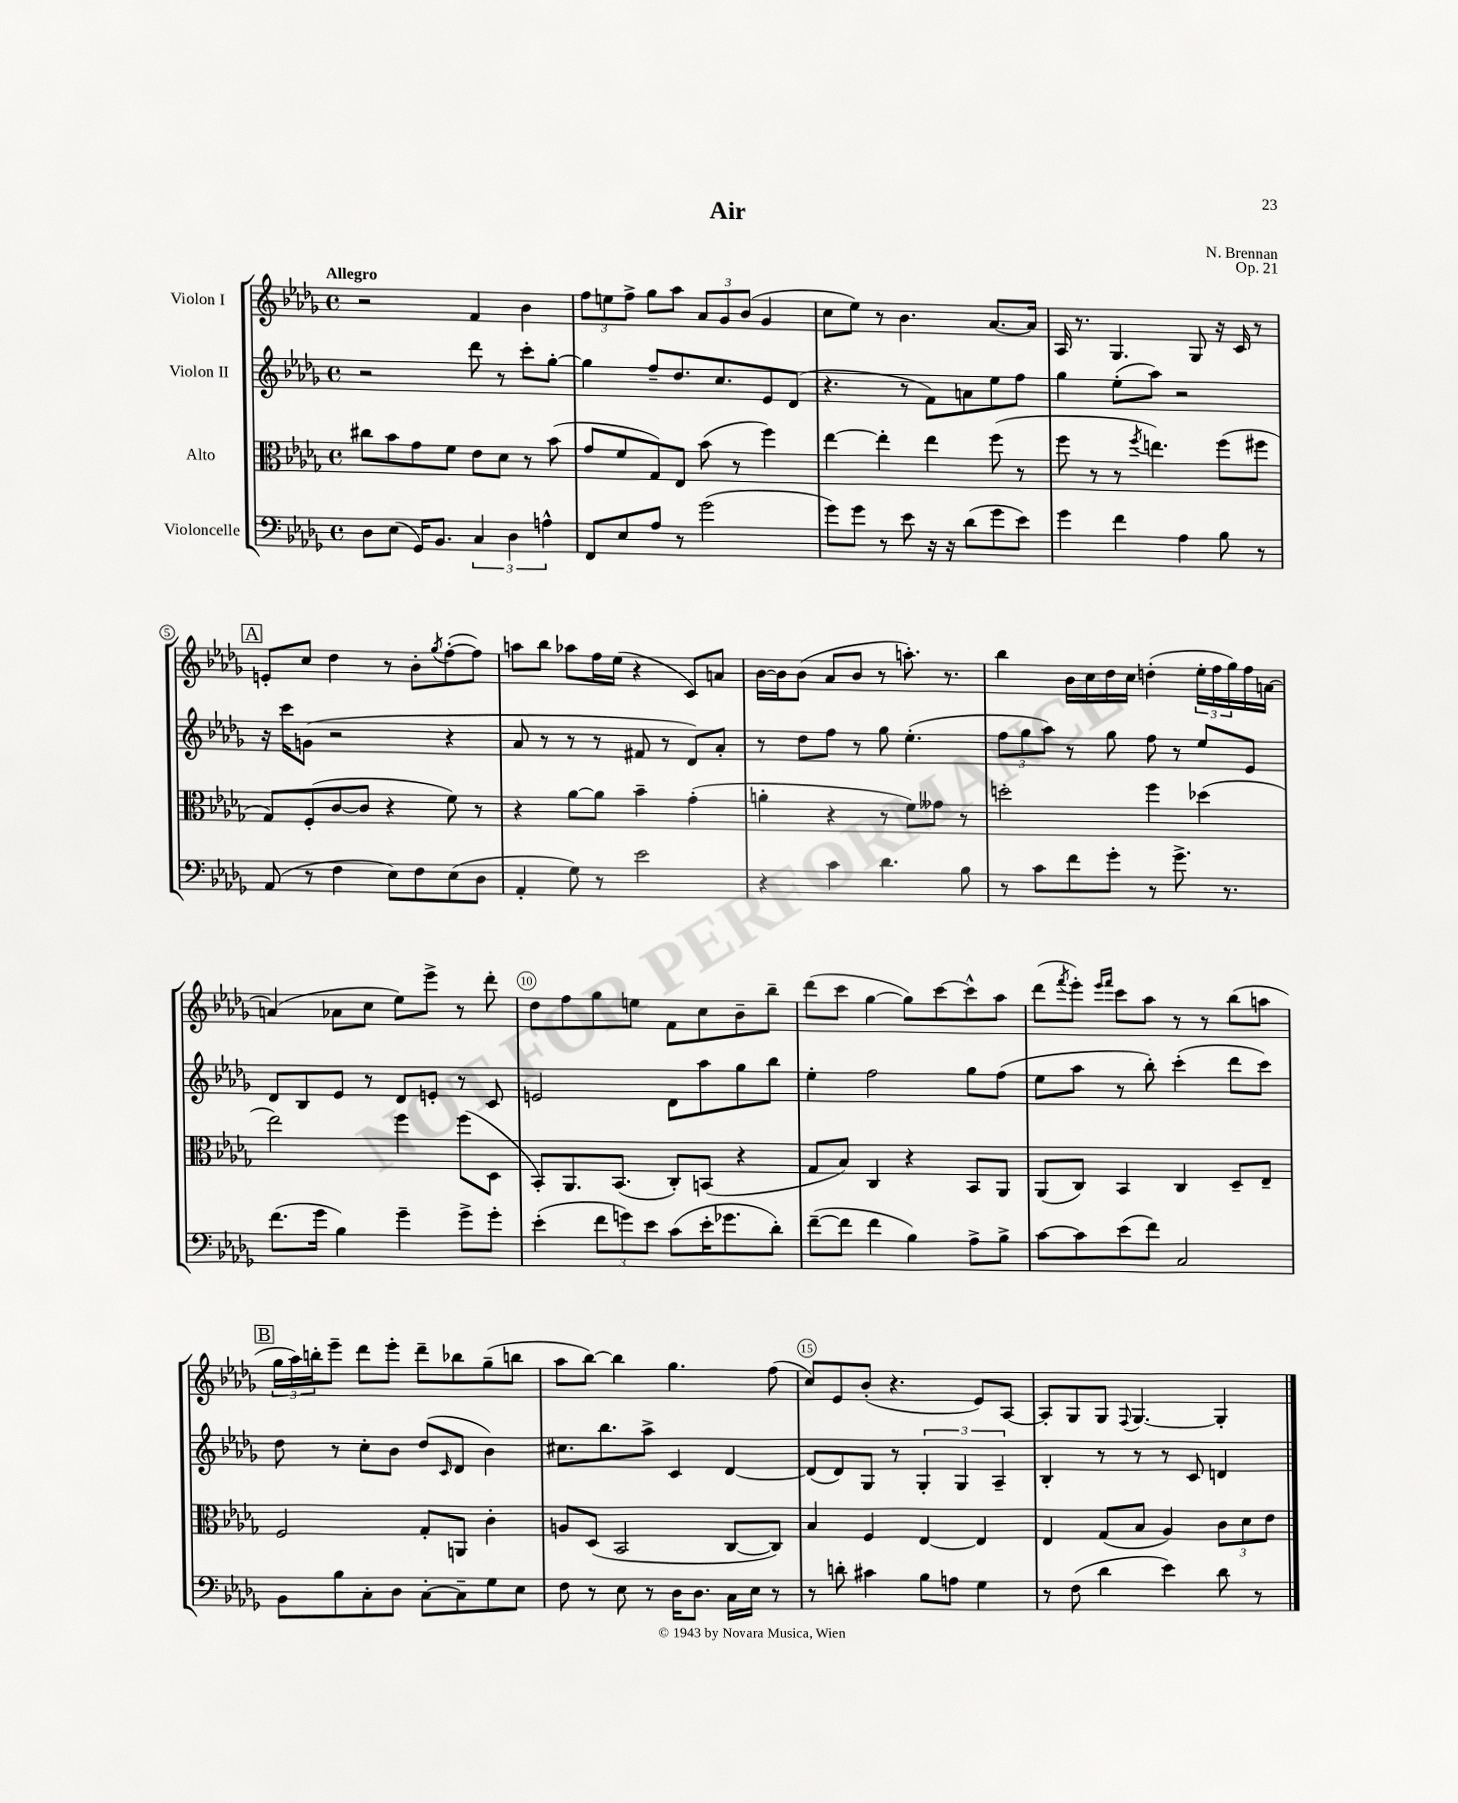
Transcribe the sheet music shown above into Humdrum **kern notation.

**kern	**kern	**kern	**kern
*part4	*part3	*part2	*part1
*staff4	*staff3	*staff2	*staff1
*I"Violoncelle	*I"Alto	*I"Violon II	*I"Violon I
*clefF4	*clefC3	*clefG2	*clefG2
*k[b-e-a-d-g-]	*k[b-e-a-d-g-]	*k[b-e-a-d-g-]	*k[b-e-a-d-g-]
*M4/4	*M4/4	*M4/4	*M4/4
*met(c)	*met(c)	*met(c)	*met(c)
=1	=1	=1	=1
!	!	!	!LO:TX:a:B:t=Allegro
8D-\L	8cc#X\L	2r	2r
(8E-\J	8b-\	.	.
16GG-/KL)	8g-\	.	.
8.BB-/J	.	.	.
.	8f\J	.	.
6C/	8e-\L	8ddd-\	4f/
.	8d-\J	8r	.
6D-\	.	.	.
.	8r	8ccc'\L	4b-\
6An^^\	.	.	.
.	(8b-\	[8gg-'\J	.
=2	=2	=2	=2
8FF/L	8g-/L	4gg-\]	12ff\L
.	.	.	12een\
8E-/	8f/	.	.
.	.	.	12ff^\J
8A-/J	8G-/)	8ff~/L	8gg-\L
8r	8E-/J	8.dd-/	8aa-\J
(2g-\	(8b-\	.	12a-/L
.	.	8.cc/	.
.	.	.	12g-/
.	8r	.	.
.	.	.	(12b-/J
.	4ff\)	8e-/	4g-/
.	.	(8d-/J	.
=3	=3	=3	=3
8g-\L)	[4ee-\	4.r	8cc\L
8g-\J	.	.	8ee-\J)
8r	4ee-'\]	.	8r
8e-\	.	8r	4.b-\
16r	4ee-\	8f\L)	.
16r	.	.	.
(8d-\L	.	8an\	.
8g-\	(8ff\	8ee-\	[8.a-/L
8e-\J)	8r	8ff\J	.
.	.	.	16a-/Jk]
=4	=4	=4	=4
4g-\	8ff\	4gg-\	16A-/
.	.	.	8.r
.	8r	.	.
4f\	8r	(8ee-'\L	4.G-/
.	8qff/	.	.
.	4.een\)	8aa-\J)	.
4A-\	.	2r	.
.	.	.	8G-/
8B-\	(8ff\L	.	16r
.	.	.	16c/
8r	8ff#X\J	.	8r
!!LO:LB:g=z
!!LO:REH:place=s1:t=A
=5	=5	=5	=5
(8AA-/	8G-/L)	16r	8en'/L
.	.	16ccc\KL	.
8r	(8F'/	(8gn\J	8cc/J
4F\	[8c/	2r	4dd-\
.	8c/J]	.	.
8E-\L)	4r	.	8r
8F\	.	.	8b-'\L
.	.	.	8qgg-/
(8E-\	8f\)	4r	([8ff'\
8D-\J	8r	.	8ff\J])
=6	=6	=6	=6
4AA-'/	4r	8a-/	8aan\L
.	.	8r	8bb-\J
8G-\)	[8a-\L	8r	8aa-X\L
8r	8a-\J]	8r	16ff\L
.	.	.	(16ee-\JJ
2e-\	4b-~\	8f#X/	4r
.	.	8r	.
.	(4g-'\	8d-/L)	8c/L)
.	.	8a-'/J	8an/J
=7	=7	=7	=7
4r	4an'\	8r	[16b-\LL
.	.	.	16b-\J]
.	.	8dd-\L	(8b-\J
4c\	4r	8ff\J	8a-/L
.	.	8r	8b-/J
4.d-\	8r	8gg-\	8r
.	8f\L)	(4.ee-'\	8.aan'\)
.	8g--X\J	.	.
.	.	.	8.r
8B-\	8r	.	.
=8	=8	=8	=8
8r	2ddn'\	12ff\L	4bb-\
.	.	12gg-\	.
8c\L	.	.	.
.	.	12aa-\J)	.
8f\	.	8r	16b-\LL
.	.	.	16cc\
8g-'\J	.	8gg-\	16dd-\
.	.	.	16cc\JJ
8r	4ff\	8ff\	(4ddn'\
8.g-^\	.	8r	.
.	(4dd-X\	8ee-/L	24ee-'\LL
.	.	.	24ff\
8.r	.	.	.
.	.	.	24gg-\)
.	.	8e-/J	16ff\
.	.	.	[16an\JJ
!!LO:LB:g=z
=9	=9	=9	=9
(8.f\L	2ee-\)	8d-/L	(4an/]
.	.	8B-/	.
16g-\Jk	.	.	.
4B-\)	.	8e-/J	8a-X\L
.	.	8r	8cc\J
4g-~\	4ff\	8d-/L	8ee-\L)
.	.	8en'/J	8eee-^\J
8g-^\L	(8ff\L	8r	8r
8g-'\J	8D-\J	8c/	8ddd-'\
=10	=10	=10	=10
(4e-'\	8BB-'/L)	2en/	8dd-\L
.	8.AA-/	.	8ff\
12f\L	.	.	8gg-\
.	(8.BB-/J	.	.
12gn\)	.	.	.
.	.	.	8een\J
12e-\J	.	.	.
(8c\L	8C'/L)	8d-\L	8f\L
16e-'\K	(8BBn/J	8aa-\	8cc\
8.g-X\	.	.	.
.	4r	8gg-\	8b-~\
8d-'\J)	.	8bb-\J	8bb-~\J
=11	=11	=11	=11
([8f~\L	8G-/L	4ee-'\	(8ddd-\L
8f\J]	8B-/J)	.	8ccc\J
4f\	4C/	2ff\	[4gg-\
4B-\)	4r	.	8gg-\L])
.	.	.	[8ccc\
8A-^\L	8BB-/L	8gg-\L	8ccc^^\]
8B-^\J	8AA-/J	(8ff\J	8aa-\J
=12	=12	=12	=12
[8c\L	(8AA-/L	8ee-\L	(8ddd-\L
.	.	.	8qfff/
8c\]	8C/J)	8aa-\J	8eee-'\J)
.	.	.	16qqeee-/LL
.	.	.	16qqfff/JJ
(8e-\	4BB-/	8r	8ccc\L
8f\J)	.	8bb-'\)	8aa-\J
2C/	4C/	(4ccc'\	8r
.	.	.	8r
.	8D-~/L	8ddd-\L	(8bb-\L
.	8E-~/J	8ccc\J)	8aan\J
!!LO:LB:g=z
!!LO:REH:place=s1:t=B
=13	=13	=13	=13
8BB-\L	2F/	8dd-\	24gg-\LL
.	.	.	24aa-\)
.	.	.	24bbn'\J
8B-\	.	8r	8eee-~\J
8C'\	.	8cc'\L	8ddd-\L
8D-\J	.	8b-\J	8eee-'\J
[8C'\L	8G-'/L	(8dd-/L	8ddd-~\L
.	.	16qqc/	.
8C~\]	8AAn/J	8d-/J	8bb-X\
8G-\	4c'\	4b-\)	(8gg-~\
8E-\J	.	.	8bbn\J
=14	=14	=14	=14
8F\	8An/L	8.cc#X\L	8aa-\L
8r	(8D-/J	.	[8bb-\J)
.	.	8.bb-\	.
8E-\	2BB-/	.	4bb-\]
8r	.	8aa-^\J	.
16D-\KL	.	4c/	4.gg-\
8.D-\J	.	.	.
16C\LL	[8C/L	[4d-/	.
16E-\JJ	.	.	.
8r	8C/J])	.	(8ff\
=15	=15	=15	=15
8r	4B-/	(8d-/L]	8cc/L)
8dn'\	.	8d-/)	8e-/
4c#X\	4F/	8G-/J	(8b-'/J
.	.	8r	4.r
8B-\L	[4E-/	6G-'/	.
8An\J	.	.	.
.	.	6G-/	.
4G-\	4E-/]	.	8e-/L)
.	.	6A-~/	.
.	.	.	[8A-/J
=16	=16	=16	=16
8r	4E-/	4B-'/	8A-'/L]
(8F\	.	.	8G-/
4d-\	(8G-/L	8r	8G-/J
.	.	.	8qqF/
.	8B-/J	8r	[4.G-/
4e-\)	4A-/)	8r	.
.	.	8c/	.
8d-\	12c\L	4dn/	4G-'/]
.	12d-\	.	.
8r	.	.	.
.	12e-\J	.	.
==	==	==	==
*-	*-	*-	*-
